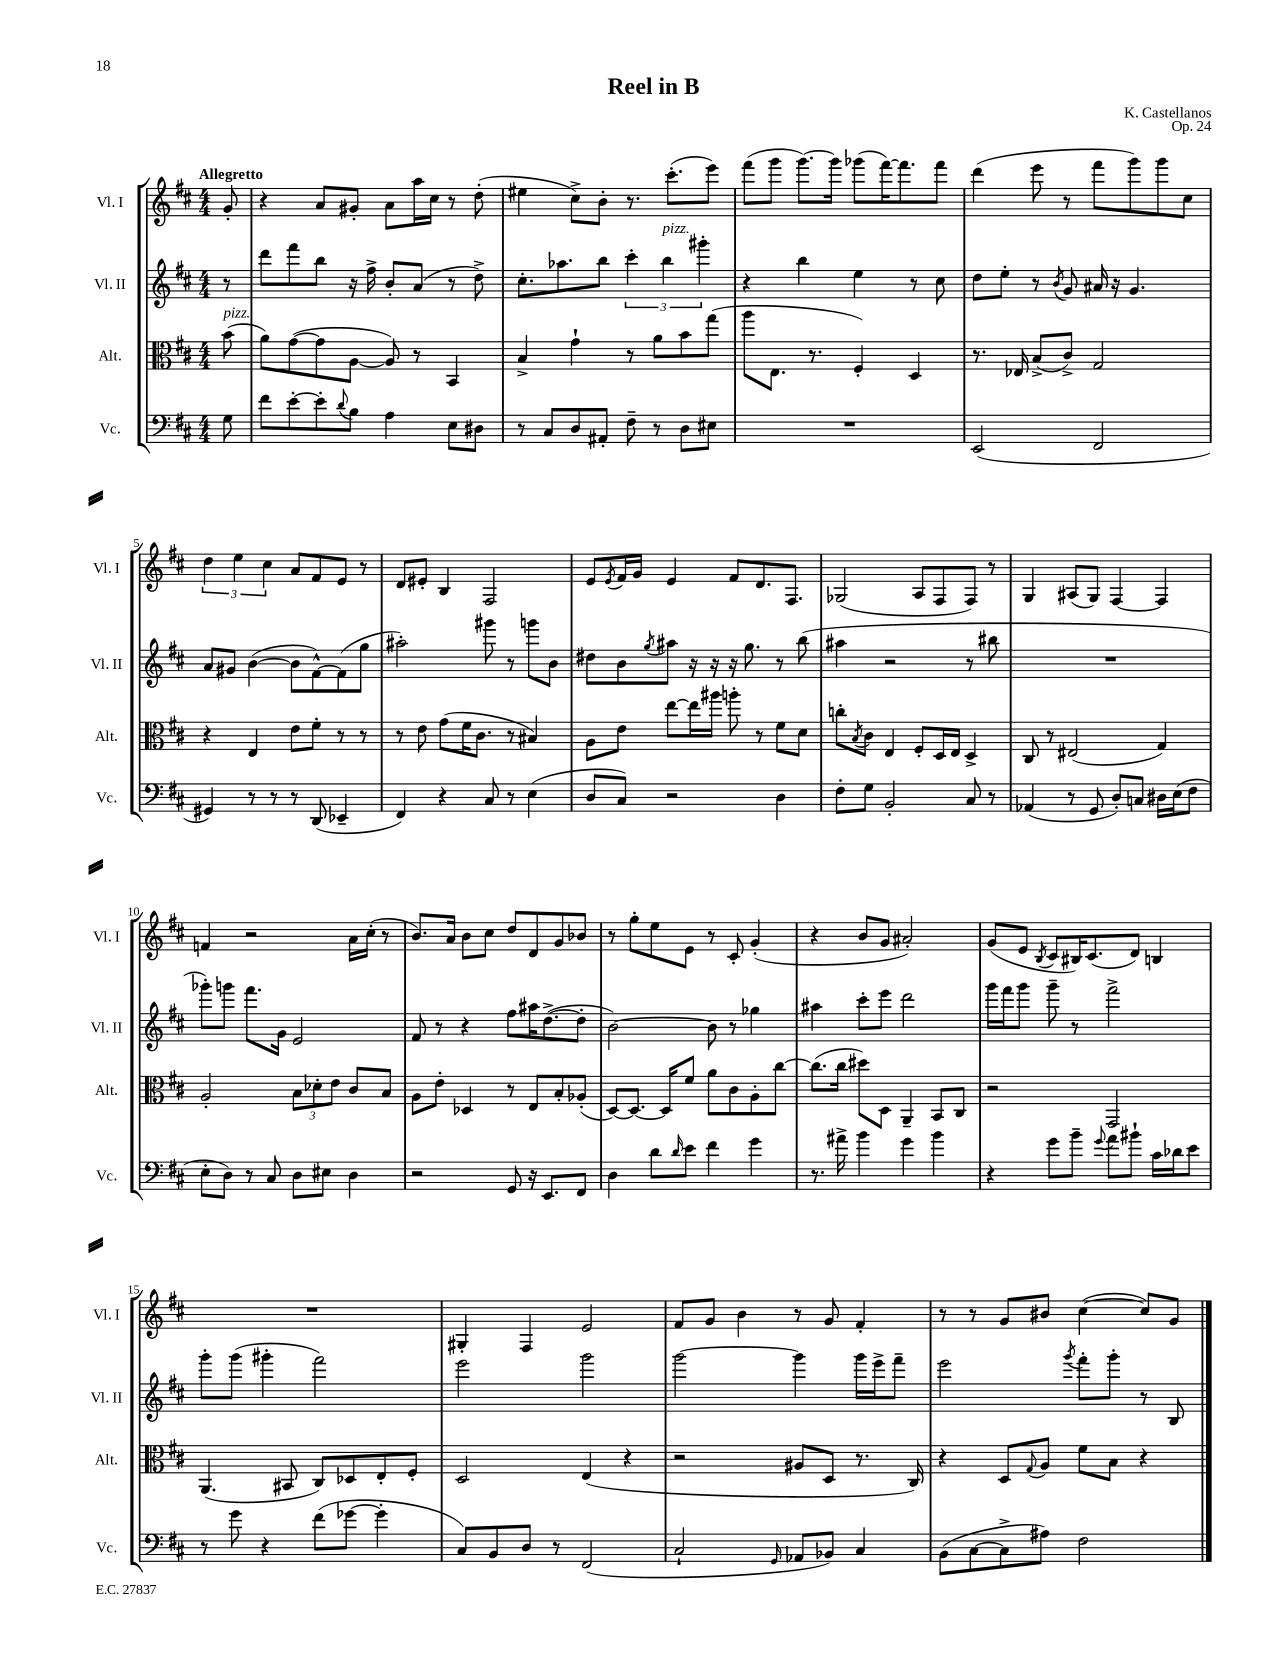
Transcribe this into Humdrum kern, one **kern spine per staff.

**kern	**kern	**kern	**kern
*staff4	*staff3	*staff2	*staff1
*clefF4	*clefC3	*clefG2	*clefG2
*k[f#c#]	*k[f#c#]	*k[f#c#]	*k[f#c#]
*M4/4	*M4/4	*M4/4	*M4/4
8G	(8b	8r	8g'
=	=	=	=
8f#	8a)	8ddd	4r
[8e'	([8g	8fff#	.
8e']	8g]	8bb	8a
8qqd	.	.	.
8B	[8A	16r	8g#'
.	.	16ff#^	.
4A	8A])	8b'	8a
.	8r	(8a	16aa
.	.	.	16cc#
8E	4BB	8r	8r
8D#	.	8dd^)	(8dd'
=	=	=	=
8r	4B^	8.cc#'	4ee#
8C#	.	.	.
.	.	8.aa-	.
8D	4g`	.	8cc#^)
8AA#'	.	8bb	8b'
8F#~	8r	6ccc#'	8.r
8r	8a	.	.
.	.	6bb	.
.	.	.	(8.ccc#'
8D	8b	.	.
.	.	6ggg#'	.
8E#	(8gg	.	8eee)
=	=	=	=
1r	8aa	4r	(8fff#
.	8.E	.	8ggg
.	.	4bb	[8.ggg)
.	8.r	.	.
.	.	.	16ggg]
.	4F#')	4ee	(8ggg-
.	.	.	[16fff#)
.	.	.	8.fff#]
.	4D	8r	.
.	.	8cc#	8fff#
=	=	=	=
(2EE	8.r	8dd	(4ddd
.	.	8ee'	.
.	16E-	.	.
.	(8B^	8r	8eee
.	.	8qb	.
.	8c#^)	8g	8r
2FF#	2G	16a#	8fff#
.	.	16r	.
.	.	4.g	8ggg)
.	.	.	8ggg
.	.	.	8cc#
=	=	=	=
4GG#)	4r	8a	6dd
.	.	8g#	.
.	.	.	6ee
8r	4E	([4b	.
.	.	.	6cc#
8r	.	.	.
8r	8e	8b]	8a
(8DD	8f#'	[8f#^^)	8f#
4EE-~	8r	(8f#]	8e
.	8r	8gg	8r
=	=	=	=
4FF#)	8r	2aa#')	8d
.	8e	.	8e#'
4r	(8g	.	4B
.	16f#	.	.
.	8.c#	.	.
8C#	.	8ggg#	2F#
8r	8r	8r	.
(4E	4B#)	8ggg	.
.	.	8b	.
=	=	=	=
8D	8A	8dd#	8e
.	.	.	8qe
8C#)	8e	8b	16f#
.	.	.	16g
.	.	8qgg	.
2r	[8ee	8aa#	4e
.	16ee]	16r	.
.	16aa#	16r	.
.	8aa'	16r	8f#
.	.	8.gg	.
.	8r	.	8.d
4D	8f#	8r	.
.	.	.	8.F#
.	8d	(8bb	.
=	=	=	=
8F#'	8cc'	4aa#	(2G-
.	8qB	.	.
8G	8c#	.	.
2BB'	4E	2r	.
.	8F#'	.	8A
.	16D	.	8F#
.	16E	.	.
8C#	4D^	8r	8F#)
8r	.	8bb#	8r
=	=	=	=
(4AA-	8C#	1r	4G
.	8r	.	.
8r	(2E#	.	(8A#
8GG	.	.	8G)
8D')	.	.	[4F#
8C	.	.	.
16D#	4G)	.	4F#]
(16E	.	.	.
8F#	.	.	.
=	=	=	=
8E'	2A'	8ggg-')	4f
8D)	.	8ggg	.
8r	.	8.fff#	2r
8C#	.	.	.
.	.	16g	.
8D	12B	2e	.
.	12d-'	.	.
8E#	.	.	.
.	12e	.	.
4D	8c#	.	16a
.	.	.	(16cc#'
.	8B	.	8r
=	=	=	=
2r	8A	8f#	8.b)
.	8e'	8r	.
.	.	.	16a
.	4D-	4r	8b
.	.	.	8cc#
8GG	8r	8ff#	8dd
16r	8E	16aa#	8d
8.EE	.	([8.dd^	.
.	8B'	.	8g
8FF#	(8A-'	8dd']	8b-
=	=	=	=
4D	[8D)	[2b)	8r
.	8.D_	.	8gg'
8d	.	.	8ee
.	16D]	.	.
16qqd	.	.	.
8e	8f#	.	8e
4f#	8a	8b]	8r
.	8c#	8r	8c#'
4g	8A'	4gg-	(4g'
.	[8cc#	.	.
=	=	=	=
8.r	(8.cc#]	4aa#	4r
16a#^	16cc#	.	.
4b	8dd#)	8ccc#'	8b
.	8D	8eee	8g
4g	4AA~	2ddd	2a#')
4b	8BB	.	.
.	8C#	.	.
=	=	=	=
4r	2r	16ggg	(8g
.	.	16fff#	.
.	.	8ggg	8e
.	.	.	8qB
8g	.	8ggg~	8c#
8b~	.	8r	16B#)
.	.	.	(8.c#
8qqg	.	.	.
8a	2GG	2fff#^	.
8b#`	.	.	8d)
16c#	.	.	4B
16d-	.	.	.
8e	.	.	.
=	=	=	=
8r	(4.AA	8ggg'	1r
8g	.	(8ggg	.
4r	.	4ggg#'	.
.	8BB#	.	.
(8f#	8C#)	2fff#)	.
[8g-	8D-	.	.
4g-']	8E'	.	.
.	8F#'	.	.
=	=	=	=
8C#)	2D	2eee	4G#'
8BB	.	.	.
8D	.	.	4F#
8r	.	.	.
(2FF#	(4E	2ggg	2e
.	4r	.	.
=	=	=	=
2C#`	2r	[2ggg	8f#
.	.	.	8g
.	.	.	4b
16qqGG	.	.	.
8AA-	8A#	4ggg]	8r
8BB-)	8D	.	8g
4C#	8.r	16ggg	4f#'
.	.	16eee^	.
.	.	8fff#~	.
.	16C#)	.	.
=	=	=	=
(8BB	4r	2eee	8r
[8C#	.	.	8r
8C#^]	8D	.	8g
.	8qqG	.	.
8A#)	8A	.	8b#
.	.	8qggg	.
2F#	8f#	8fff#'	([4cc#
.	8B	8ggg'	.
.	4r	8r	8cc#])
.	.	8B	8g
==	==	==	==
*-	*-	*-	*-
